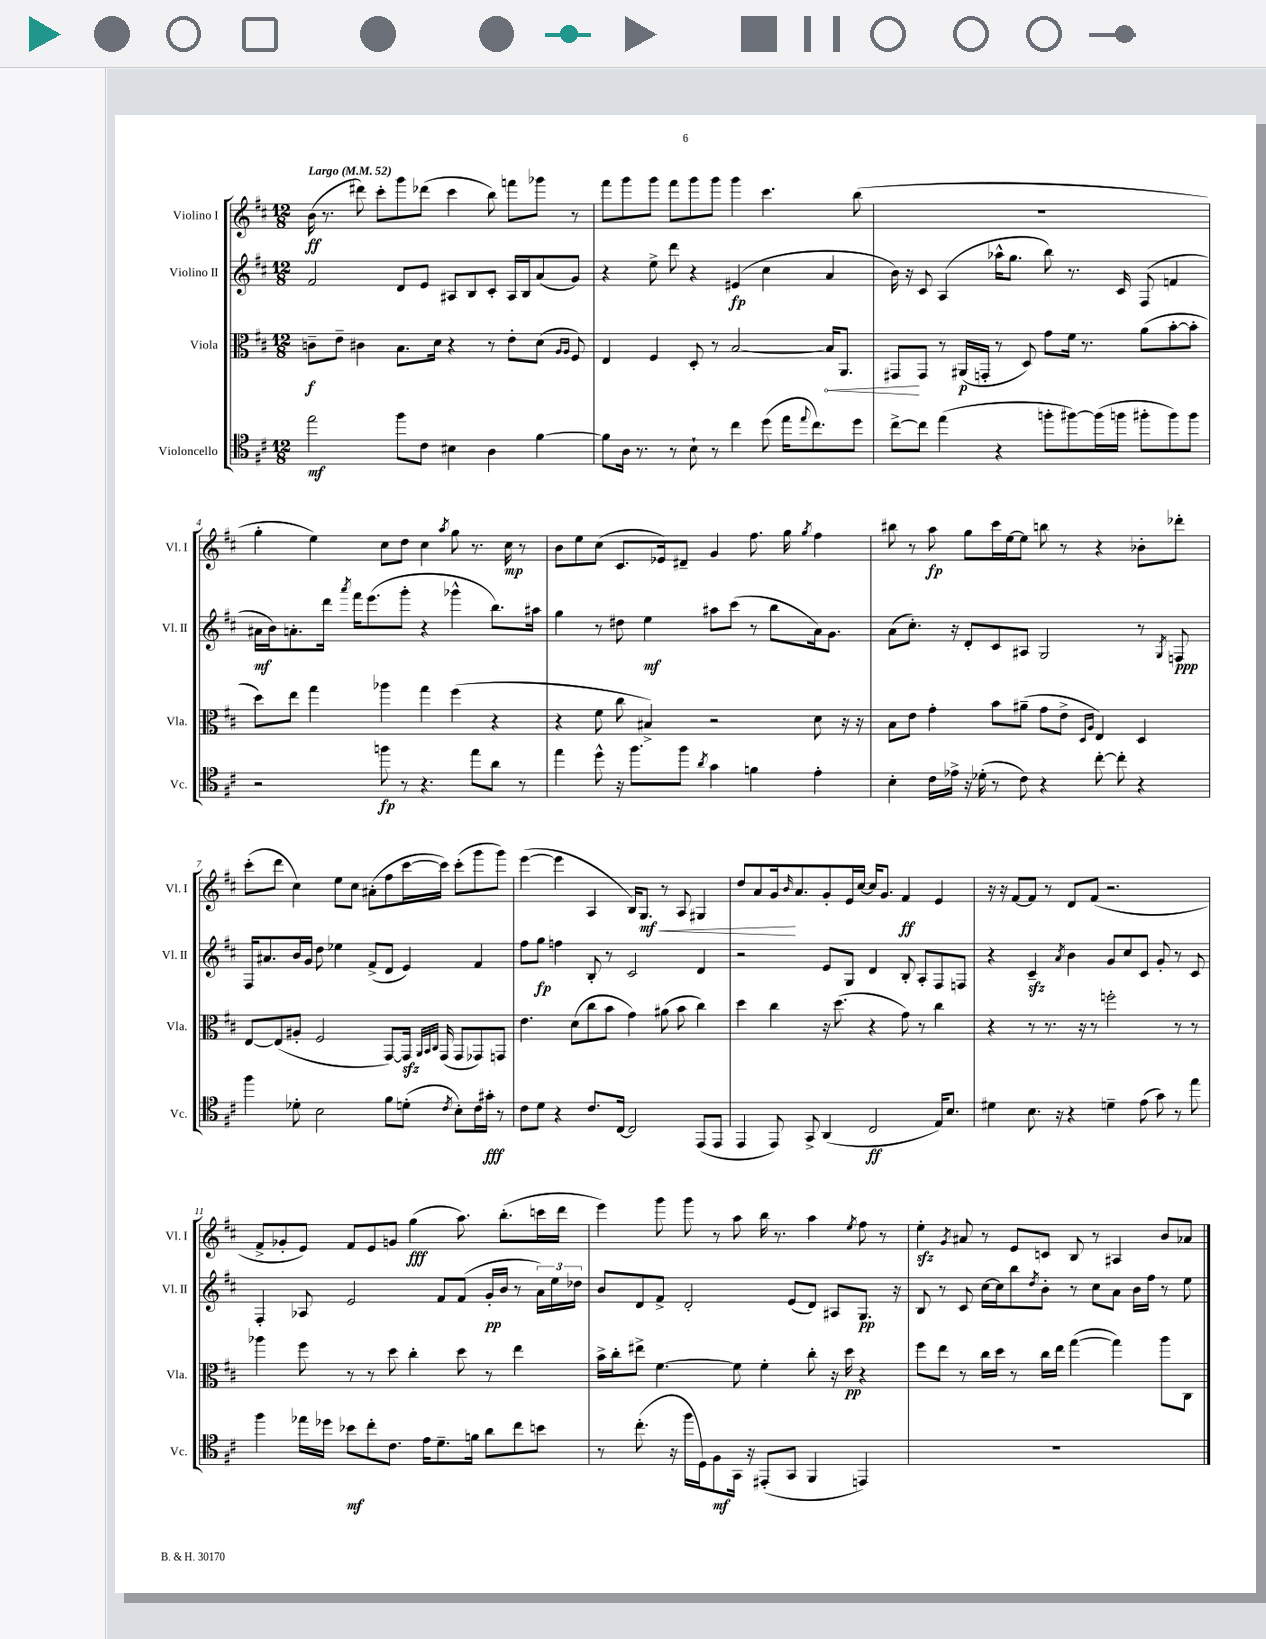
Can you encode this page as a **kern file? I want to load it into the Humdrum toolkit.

**kern	**kern	**kern	**kern
*staff4	*staff3	*staff2	*staff1
*clefC4	*clefC3	*clefG2	*clefG2
*k[f#c#]	*k[f#c#]	*k[f#c#]	*k[f#c#]
*M12/8	*M12/8	*M12/8	*M12/8
*MM52	*MM52	*MM52	*MM52
2ee	8c~	2f#	(16b
.	.	.	8.r
.	8e~	.	.
.	4c#	.	8ddd#)
.	.	.	8ccc#'
8ff#	8.B	8d	8ggg
8c#	.	8e	(8ddd-
.	16d	.	.
4B#	4r	8A#	4ccc#
.	.	8B	.
4A	8r	8c#'	8bb)
.	8e'	16A#	8fff
.	.	16B	.
[4f#	(8d	(8a	8ggg-
.	16qqA	.	.
.	16qqA	.	.
.	8F#)	8g)	8r
=	=	=	=
8f#]	4E	4r	8fff#
16A	.	.	8ggg
8.r	.	.	.
.	4F#	8ee^	8ggg
8r	.	8ddd	8fff#
8B`	8D'	4r	8ggg
8r	8r	.	8ggg
4cc#	[2B	(4e#	4ggg
(8dd	.	4cc#	4.ccc#
16ee	.	.	.
8qqee	.	.	.
8.cc#)	.	.	.
.	16B]	4a	.
.	8.AA	.	.
8dd	.	.	(8bb
=	=	=	=
[8cc#^	8GG#	16b)	1.r
.	.	16r	.
8cc#]	8GG#	8c#	.
(4ee	8r	(4A	.
.	(16AA#	.	.
.	16GG'	.	.
4r	8r	16aa-^^	.
.	.	8.gg	.
.	8D)	.	.
8ff'	8g	8bb)	.
[8ff#)	16f#	8.r	.
.	8.r	.	.
(16ff#]	.	.	.
16ff	.	16c#	.
8ff#'	(8a	(8F#	.
8ff#)	[8b'	4f	.
8ff#	8b']	.	.
=	=	=	=
2r	8dd)	16a#	4gg'
.	.	16b)	.
.	8ee	8.a'	.
.	4gg	.	4ee)
.	.	16ddd	.
.	.	8qaaa	.
.	.	16fff#	.
.	.	(8.eee	.
8ff	4aa-	.	8cc#
8r	.	8ggg'	8dd
4.r	4gg	4r	4cc#
.	.	.	8qaa
.	(4ff#	4ggg-^^	8gg
8ee	.	.	8.r
8a	4r	8.bb)	.
.	.	.	16cc#
8r	.	.	8r
.	.	16aa#	.
=	=	=	=
4ee	4r	4gg	8b
.	.	.	8ee
8dd^^	8f#	8r	(8cc#
16r	8cc#	8dd#	8.c#
8.ff#	.	.	.
.	4B#^)	4ee	.
.	.	.	16e-)
8ff#	.	.	8d#~
8qa	.	.	.
4g	2r	8aa#	4g
.	.	(8ccc#	.
4f	.	8r	8.ff#
.	.	8bb	.
.	.	.	16gg
.	.	.	8qgg
4e'	8d	16a)	4ff#
.	.	8.g	.
.	16r	.	.
.	16r	.	.
=	=	=	=
4B'	8B	(8a	8bb#
.	8e	8.cc#')	8r
16c#	4g'	.	8aa
16e-^	.	16r	.
16r	.	8d'	8gg
(16d-'	.	.	.
8r	8b	8c#	16ccc#
.	.	.	[16ee
8c#)	(8a#~	8A#	8ee]
4r	8g	2G	8bb
.	8e^	.	8r
.	16qqD	.	.
.	16qqA	.	.
[8cc#'	4E)	.	4r
8cc#']	.	.	.
4r	4D	8r	8b-'
.	.	8qG	.
.	.	8F	8ddd-'
=	=	=	=
4ff#	[8E	16F#	(8ccc#'
.	.	8.a#	.
.	(8E]	.	8ddd
8d-'	8A#'	16b	4cc#)
.	.	16g	.
2B	2F#	8dd	.
.	.	4ee-	8ee
.	.	.	8cc#
.	.	(8f#^	(8a#'
8f#	[8GG)	8d	8ff#
(8d'	16GG]	4e)	[16ccc#
.	32qqAA	.	.
.	32qqBB	.	.
.	32qqC#	.	.
.	(16GG	.	16ccc#])
8qc#	.	.	.
8B')	8GG	.	(8ccc#'
16c#	8GG-)	4f#	8ggg
16g#'	.	.	.
8r	8GG	.	8ggg)
=	=	=	=
8c#	4.e	8ff#	([4eee
8d	.	8gg	.
4r	.	4ff	4eee]
.	(8d	.	.
8.c#	8cc#	8B'	4A
.	8b	8r	.
[16C#	.	.	.
2C#]	4g)	2c#	16B)
.	.	.	8.G
.	(8a#	.	8r
.	8b	.	8A
(8EE	4cc#)	4d	4G#
8EE	.	.	.
=	=	=	=
4EE	4dd	2r	8dd
.	.	.	8a
8EE)	4cc#	.	16g
.	.	.	16qqb
.	.	.	8.a
8GG^	.	.	.
(4AA	16r	8e	8g'
.	(8.dd	.	.
.	.	8G	16e
.	.	.	[16cc#
2C#	4r	4d	16cc#]
.	.	.	8.g
.	8g)	8B'	4f#
.	8r	8A'	.
16E)	4cc#	8F#	4e
8.B	.	.	.
.	.	8F	.
=	=	=	=
4d#	4r	4r	16r
.	.	.	16r
.	.	.	[8f#
8.B	8r	4c#~	8f#]
.	8.r	.	8r
16r	.	.	.
.	.	8qa	.
4r	.	4b	8d
.	16r	.	.
.	8r	.	(8f#
4d~	2ff'	8g	2.r
.	.	8cc#	.
(8e	.	8c#	.
8g)	.	8g'	.
8r	8r	8r	.
8ee	8r	8c#	.
=	=	=	=
4ff#	4aa-	4F#'	8f#^
.	.	.	8g-'
16ee-	8ff#	8A-	8e)
16dd-	.	.	.
8b-	8r	2e	8f#
8cc#'	8r	.	8e
8.c#	8dd	.	8g
.	4cc#'	.	(4gg
16e	.	.	.
8.d~	.	8f#	.
.	8dd	(8f#	8.aa)
16f	.	.	.
8a	8r	16g'	.
.	.	16b	(8.bb'
8cc#	4ee	8r	.
8b	.	24a)	16ccc
.	.	24ee	.
.	.	.	16ddd
.	.	24dd-	.
=	=	=	=
8r	16b^	8b	4eee)
.	16cc#'	.	.
(8.cc#'	8ee#^	8d	.
.	[4.f#	8f#^	8ggg
16r	.	.	.
16ff#	.	2d'	8ggg
16D)	.	.	.
8F#	.	.	8r
16GG	8f#]	.	8aa
16r	.	.	.
(8EE#'	4f#'	.	16bb
.	.	.	8.r
8GG	.	(8e	.
4FF#	8cc#'	8d)	4aa
.	16r	8A#	.
.	16dd	.	.
.	.	.	8qee
4EE)	4r	8.G	8ff#
.	.	.	8r
.	.	16r	.
=	=	=	=
1.r	8ff#	8B	4ee'
.	8ee	8r	.
.	.	.	8qg
.	8r	8c#	8a#
.	16cc#	[16cc#	8r
.	16dd	16cc#]	.
.	8r	8bb	8e
.	.	8qdd	.
.	16cc#	8b'	8c
.	16ee	.	.
.	([4gg	8r	8B
.	.	8cc#	8r
.	4gg])	8a	4A#
.	.	16b	.
.	.	16ff#	.
.	8aa	8r	8b
.	8C#	8ee	8a-
==	==	==	==
*-	*-	*-	*-
